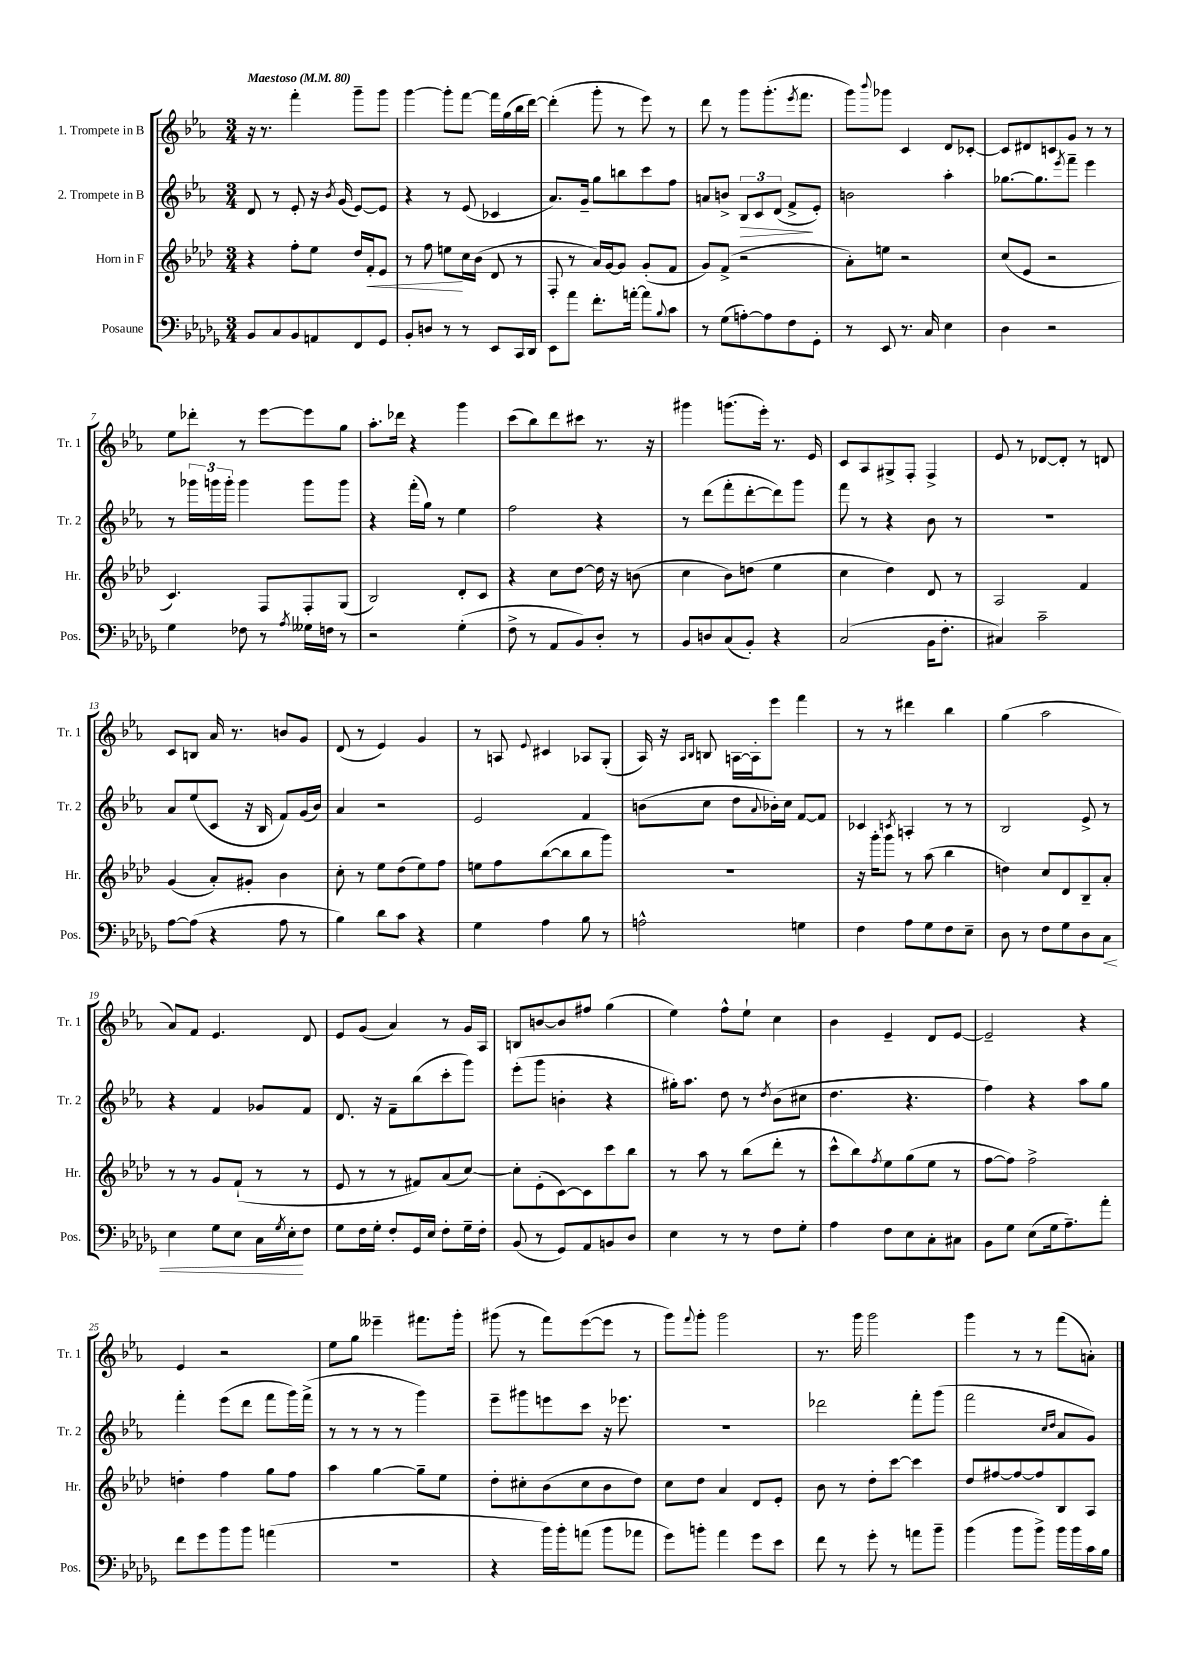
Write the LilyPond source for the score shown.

<<
\new StaffGroup <<
\new Staff = "s0" \with { instrumentName = "1. Trompete in B" shortInstrumentName = "Tr. 1" } {
    \clef treble \key ees \major \numericTimeSignature \time 3/4 \tempo "Maestoso" 4 = 80
    r16 r8. f'''4-. g'''8-- g'''8 |
    g'''4~ g'''8-. f'''8~ f'''16 g''16( bes''16 d'''16~) |
    d'''4-.( g'''8-. r8 ees'''8) r8 |
    d'''8 r8 g'''8 g'''8.-.( \acciaccatura { ees'''8 } f'''8. |
    g'''8) \appoggiatura { bes'''8 } ges'''8 c'4 d'8 ces'8~-. |
    ces'8 dis'8 c'8 g'8 r8 r8 |
    ees''8 des'''8-. r8 ees'''8~ ees'''8 g''8 |
    aes''8.-. des'''16 r4 g'''4 |
    c'''8( bes''8) d'''8 cis'''8 r8. r16 |
    gis'''4 g'''8.( ees'''16-.) r8. ees'16 |
    c'8 aes8 gis8-> f8-. f4-> |
    ees'8 r8 des'8~ des'8-. r8 d'8 |
    c'8 b8 aes'16 r8. b'8 g'8 |
    d'8( r8 ees'4) g'4 |
    r8 a8 \appoggiatura { ees'8 } cis'4 aes8 g8-.( |
    aes16) r16 \grace { aes16 bes16 } b8 a16~ a16-. ees'''8 f'''4 |
    r8 r8 dis'''4 bes''4 |
    g''4( aes''2 |
    aes'8) f'8 ees'4. d'8 |
    ees'8 g'8( aes'4) r8 g'16 aes16 |
    b8 b'8~ b'8 fis''8 g''4( |
    ees''4) f''8-^ ees''8-! c''4 |
    bes'4 ees'4-- d'8 ees'8~ |
    ees'2-- r4 |
    ees'4 r2 |
    ees''8 g''8 eeses'''4-- fis'''8. g'''16-. |
    gis'''8( r8 f'''8) ees'''8~( ees'''8 r8 |
    g'''8) \appoggiatura { f'''8 } g'''8-. g'''2 |
    r8. g'''16 g'''2 |
    g'''4 r8 r8 f'''8( a'8-.) \bar "|." |
}
\new Staff = "s1" \with { instrumentName = "2. Trompete in B" shortInstrumentName = "Tr. 2" } {
    \clef treble \key ees \major \numericTimeSignature \time 3/4
    d'8 r8 ees'8-. r16 \acciaccatura { bes'8 } g'16( ees'8~) ees'8 |
    r4 r8 ees'8( ces'4 |
    aes'8.) g'16-- g''8 b''8 c'''8 f''8 |
    a'8 b'8-> \tuplet 3/2 { bes8\> c'8 d'8( } f'8->\! ees'8-.) |
    b'2 aes''4-. |
    ges''8.~ ges''8. \acciaccatura { ees'''8 } f'''8-- ees'''4 |
    r8 \tuplet 3/2 { ges'''16 g'''16 g'''16-. } g'''4 g'''8 g'''8 |
    r4 f'''16-.( g''16) r8 ees''4 |
    f''2 r4 |
    r8 d'''8( f'''8-. d'''8~-. d'''8) g'''8 |
    f'''8 r8 r4 bes'8 r8 |
    R2. |
    aes'8 ees''8( c'8 r16 bes16 f'8) g'16( bes'16) |
    aes'4 r2 |
    ees'2 f'4 |
    b'8( c''8 d''8 \appoggiatura { aes'8 } bes'16-.) c''16 f'8~ f'8 |
    ces'4 \acciaccatura { c'8 } a4-. r8 r8 |
    bes2 ees'8-> r8 |
    r4 f'4 ges'8 f'8 |
    d'8. r16 f'8-- bes''8( c'''8-. g'''8) |
    ees'''8-.( g'''8 b'4-. r4 |
    gis''16-.) aes''8. d''8 r8 \acciaccatura { d''8 } bes'8( cis''8 |
    d''4. r4. |
    f''4) r4 aes''8 g''8 |
    f'''4-. ees'''8( d'''8 f'''8 g'''16) f'''16->( |
    r8 r8 r8 r8 g'''4) |
    ees'''8-- gis'''8 e'''8 c'''8 r16 ees'''8. |
    R2. |
    des'''2 f'''8-. g'''8( |
    f'''2 \grace { c''16 d''16 } aes'8 g'8) \bar "|." |
}
\new Staff = "s2" \with { instrumentName = "Horn in F" shortInstrumentName = "Hr." } {
    \clef treble \key aes \major \numericTimeSignature \time 3/4
    r4 f''8-. ees''8 des''16 f'16-.\< ees'8 |
    r8 f''8 e''8\! c''16 bes'16( des'8 r8 |
    f8-. r8 aes'16) g'16~ g'8 g'8-.( f'8 |
    g'8) f'8->( r2 |
    aes'8-.) e''8 r2 |
    c''8( ees'8 r2 |
    c'4.) f8 f8-. g8( |
    bes2) des'8-. c'8 |
    r4 c''8 des''8~ des''16 r16 b'8( |
    c''4 bes'8) d''8( ees''4 |
    c''4 des''4) des'8 r8 |
    aes2 f'4 |
    g'4( aes'8-.) gis'8-. bes'4 |
    c''8-. r8 ees''8 des''8( ees''8) f''8 |
    e''8 f''8 bes''8~( bes''8 bes''8 g'''8) |
    R2. |
    r16 g'''16-. g'''8 r8 aes''8( bes''4 |
    d''4) c''8 des'8 bes8-- aes'8-. |
    r8 r8 g'8 f'8-!( r8 r8 |
    ees'8 r8 r8 fis'8) aes'8( c''8~) |
    c''8-. ees'8-.( c'8~) c'8 c'''8 bes''8 |
    r8 aes''8 r8 bes''8( des'''8-. r8 |
    c'''8-^ bes''8) \acciaccatura { f''8 } ees''8 g''8( ees''8 r8 |
    f''8~ f''8) f''2-> |
    d''4-. f''4 g''8 f''8 |
    aes''4 g''4~ g''8-- ees''8 |
    des''8-. cis''8-. bes'8( cis''8 bes'8 des''8) |
    c''8 des''8 aes'4 des'8 ees'8-. |
    bes'8 r8 des''8-. c'''8~ c'''4 |
    des''8 fis''8~ fis''8~ fis''8 bes8 aes8 \bar "|." |
}
\new Staff = "s3" \with { instrumentName = "Posaune" shortInstrumentName = "Pos." } {
    \clef bass \key des \major \numericTimeSignature \time 3/4
    bes,8 c8 bes,8 a,8 f,8 ges,8 |
    bes,8-. d8 r8 r8 ees,8 c,16 des,16 |
    ees,8 aes'8 f'8.-. a'16~-. a'8 \appoggiatura { bes8 } c'8 |
    r8 ges8( a8~-.) a8 f8 ges,8-. |
    r8 ees,8 r8. c16 ees4 |
    des4 r2 |
    ges4 fes8 r8 \acciaccatura { aes8 } geses16 f16 r8 |
    r2 ges4-.( |
    f8-> r8 aes,8 bes,8) des8-. r8 |
    bes,8 d8 c8( bes,8-.) r4 |
    c2( bes,16 f8.-. |
    cis4) c'2-- |
    aes8~ aes8( r4 aes8 r8 |
    bes4) des'8 c'8 r4 |
    ges4 aes4 bes8 r8 |
    a2-^ g4 |
    f4 aes8 ges8 f8 ees8-- |
    des8 r8 f8 ges8 des8 c8\< |
    ees4 ges8 ees8 c16 \acciaccatura { ges8 } ees16-.\! f8 |
    ges8 f16 ges16-. f8-. ges,16 ees16 f8-. ges16-- f16-. |
    bes,8( r8 ges,8) aes,8 b,8 des8 |
    ees4 r8 r8 f8 ges8-. |
    aes4 f8 ees8 c8-. cis8 |
    bes,8 ges8 ees8( ges16 aes8.--) aes'8-. |
    f'8 ges'8 bes'8 bes'8 a'4( |
    R2. |
    r4 bes'16) bes'16-. a'8( bes'8 aes'8 |
    ges'8) b'8-. aes'4 ges'8 ees'8 |
    f'8 r8 ges'8-. r8 a'8 bes'8-- |
    bes'4( bes'8 bes'8->) bes'16 bes'16 c'16 bes16 \bar "|." |
}
>>
>>
